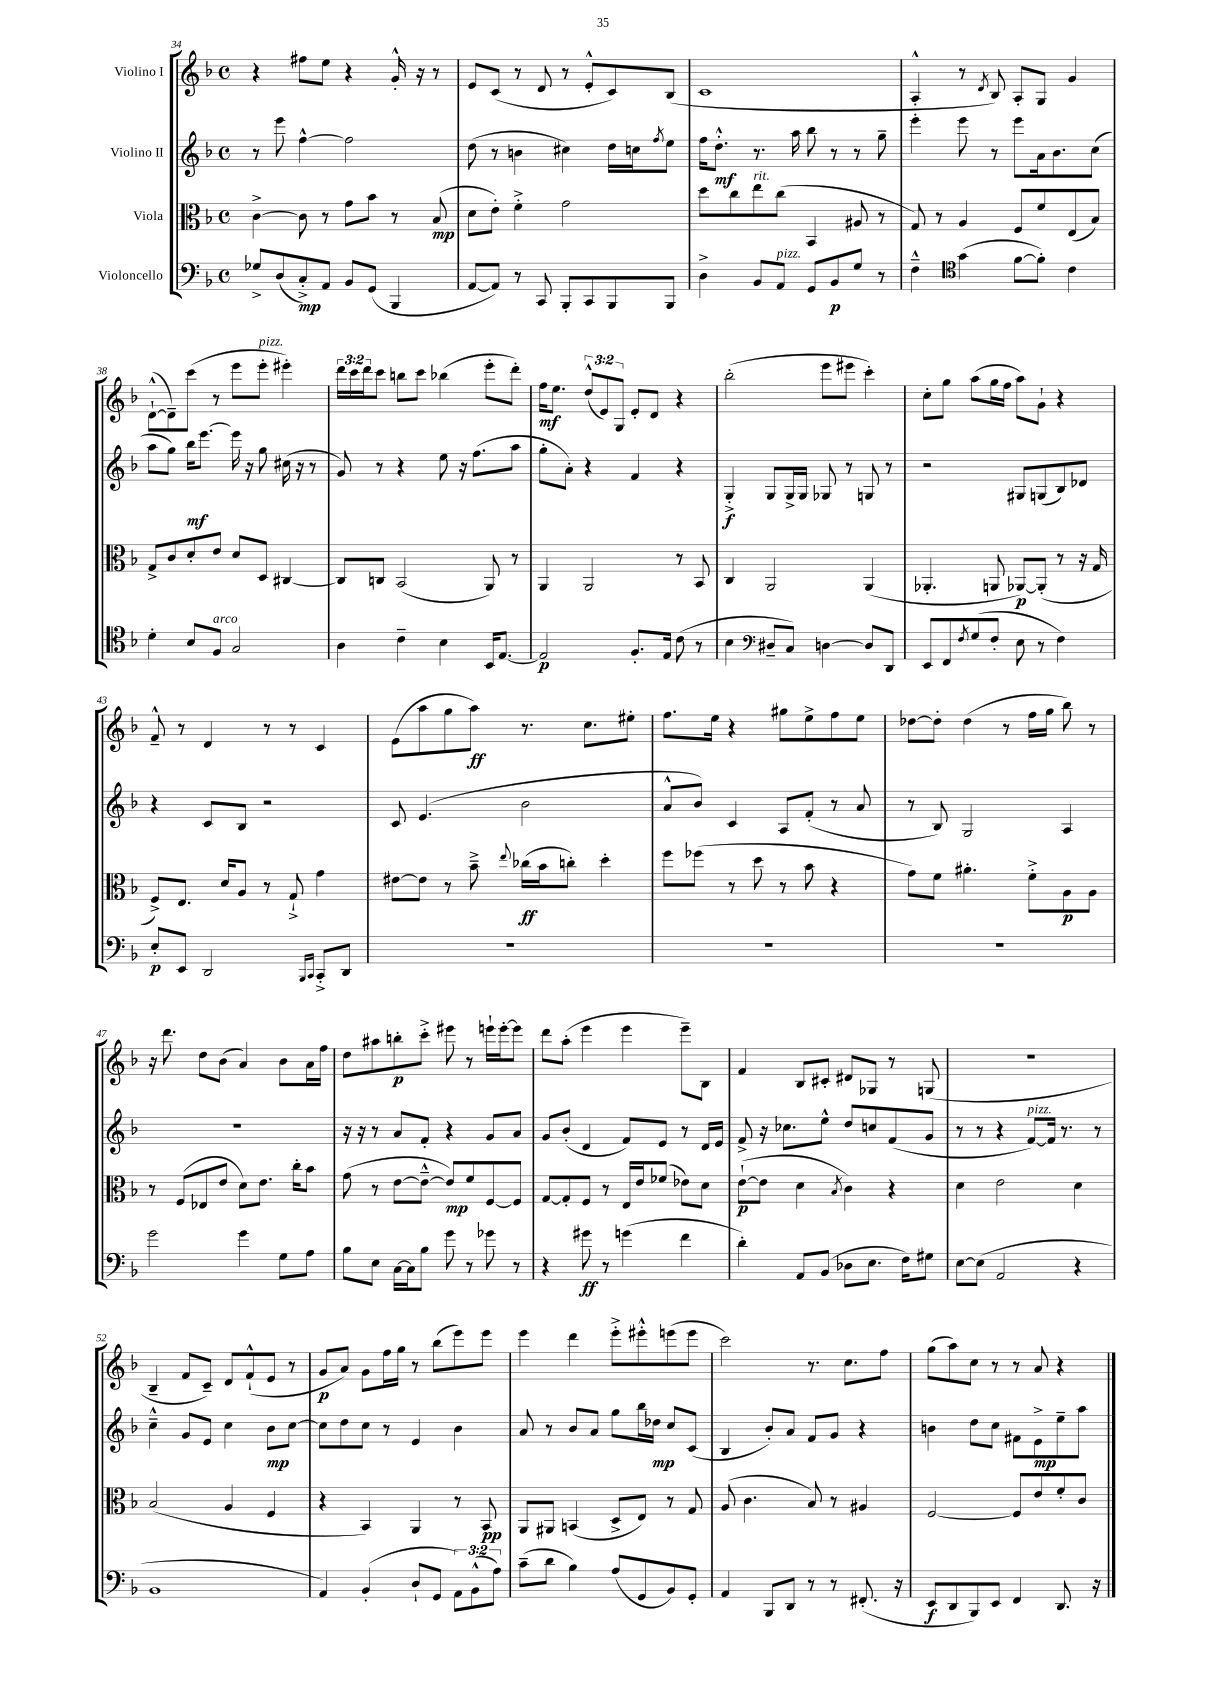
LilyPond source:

<<
\new StaffGroup <<
\new Staff = "s0" \with { instrumentName = "Violino I" } {
    \clef treble \key f \major \defaultTimeSignature \time 4/4 \override Staff.TupletNumber.text = #tuplet-number::calc-fraction-text
    r4 fis''8 e''8 r4 g'16-.-^ r16 r8 |
    e'8 c'8( r8 d'8 r8 e'8-.-^ c'8) bes8( |
    c'1 |
    a4-.-^ r8 \acciaccatura { d'8 } bes8) a8-. g8 g'4 |
    d'8~-!-^( d'8--) c'''8( r8 e'''8 e'''8-.^\markup { \italic "pizz." } eis'''4-.) |
    \tuplet 3/2 { d'''16 c'''16 d'''16 } c'''8 b''8 c'''8 bes''4( e'''8-. d'''8-.) |
    f''16\mf e''8. \tuplet 3/2 { d''8-^( e'8) g8 } e'8-. d'8 r4 |
    bes''2-.( e'''8 eis'''8 c'''4-.) |
    c''8-. g''8 a''8( g''16 f''16 a''8) g'8-! r4 |
    f'8---^ r8 d'4 r8 r8 c'4 |
    e'8( a''8 g''8 a''8\ff) r8. c''8. eis''8-. |
    f''8. e''16 r4 gis''8 e''8-> f''8 e''8 |
    des''8~ des''8-. des''4( r8 f''16 g''16 bes''8) r8 |
    r16 d'''8. d''8 bes'8( a'4) bes'8 a'16 f''16 |
    d''8 ais''8 b''8-.\p c'''8-.-> eis'''8 r8 e'''16-! e'''16~-. e'''8 |
    d'''8 a''8-.( e'''4 e'''4 e'''8--) bes8 |
    f'4 bes8 cis'8-. dis'8 ges8 r8 g8( |
    R1 |
    bes4-- f'8 c'8--) d'8 f'8-!-^( e'8 r8 |
    g'8\p a'8) g'8 f''16 g''16 r8 bes''8( e'''8) e'''8 |
    e'''4 d'''4 e'''8-.-> eis'''8-.-^ e'''8( e'''8 |
    c'''2) r8. c''8. f''8 |
    g''8( a''8) c''8 r8 r8 a'8 r4 \bar "|." |
}
\new Staff = "s1" \with { instrumentName = "Violino II" } {
    \clef treble \key f \major \defaultTimeSignature \time 4/4
    r8 e'''8 f''4~-^ f''2 |
    d''8( r8 b'4 cis''4) d''16 c''16 \acciaccatura { f''8 } e''8 |
    f''16 d''8.-.-^\mf r8. a''16 bes''8 r8 r8 g''8-- |
    e'''4-. e'''8 r8 e'''8 a'16 bes'8. c''8( |
    a''8 g''8) bes''16\mf e'''8.~ e'''16 r16 g''8 cis''16( r16 r8 |
    g'8) r8 r4 e''8 r16 f''8.( a''8 |
    g''8-. a'8-.) r4 f'4 r4 |
    g4-.->\f g8 g16-> g16 ges8 r8 g8 r8 |
    r2 gis8 g8( bes8) des'8 |
    r4 c'8 bes8 r2 |
    c'8 e'4.( bes'2 |
    a'8-^ bes'8) c'4 a8 f'8-.( r8 a'8 |
    r8 bes8) g2 a4 |
    R1 |
    r16 r16 r8 a'8 f'8-. r4 g'8 a'8 |
    g'8 bes'8-.( d'4 f'8) e'8 r8 d'16 e'16 |
    f'8-> r16 ces''8. e''8-^ d''8 c''8 f'8( g'8 |
    r8 r8 r4 f'8~^\markup { \italic "pizz." }) f'16 r8. r8 |
    c''4---^ g'8 e'8 c''4 bes'8\mp c''8~ |
    c''8 d''8 c''8 r8 e'4 bes'4 |
    a'8 r8 bes'8 a'8 g''8 bes''16 des''16\mp c''8 c'8( |
    bes4 bes'8-.) a'8 f'8 g'8 r4 |
    b'4 d''8 c''8 fis'8 e'8->\mp e''8-- a''8 \bar "|." |
}
\new Staff = "s2" \with { instrumentName = "Viola" } {
    \clef alto \key f \major \defaultTimeSignature \time 4/4
    c'4~-> c'8 r8 g'8 bes'8 r8 bes8\mp( |
    d'8 e'8-.) f'4-.-> g'2 |
    d''8 c''8 e''8^\markup { \italic "rit." } c''8( bes,4 ais8 r8 |
    g8) r8 a4 f8 f'8 e8( bes8) |
    g8-> c'8 d'8-. e'8 d'8 d8 cis4~ |
    cis8 c8 bes,2( a,8) r8 |
    a,4 a,2 r8 bes,8 |
    c4 a,2 a,4( |
    aes,4.-. a,8 aes,8~\p) aes,8-.( r8 r16 g16 |
    f8->) e8. d'16 a8 r8 g8-!-> g'4 |
    eis'8~ eis'8 r8 bes'8---> \appoggiatura { e''8 } ces''16\ff( bes'16 c''8-.) d''4-. |
    f''8 fes''8( r8 d''8 r8 bes'8 r4 |
    g'8) f'8 ais'4.-. f'8-.-> a8\p a8 |
    r8 f8( ees8 e'8 d'8) e'8. c''16-. bes'8 |
    g'8( r8 e'8~ e'8~---^ e'8\mp) f'8 f8~ f8 |
    g8~ g8-. f8 r8 e16 e'16 fes'8( ees'8) d'8 |
    e'8~-!\p( e'8 d'4 \acciaccatura { bes8 } c'4) r4 |
    d'4 e'2 d'4 |
    bes2( a4 f4 |
    r4 bes,4) a,4 r8 bes,8\pp |
    a,8 ais,8 b,4( d8-> e8) r8 g8 |
    a8( c'4. bes8) r8 ais4 |
    f2~ f8 e'8 f'8-. c'8 \bar "|." |
}
\new Staff = "s3" \with { instrumentName = "Violoncello" } {
    \clef bass \key f \major \defaultTimeSignature \time 4/4 \override Staff.TupletNumber.text = #tuplet-number::calc-fraction-text
    ges8-> d8( c8-.->\mp) a,8 bes,8 g,8( bes,,4 |
    a,8~ a,8) r8 c,8 bes,,8-. c,8 bes,,8 bes,,8 |
    d4-> bes,8 a,8^\markup { \italic "pizz." } g,8 bes,8\p g8 r8 |
    f4---^ \clef tenor g'4( f'8~ f'8-.) c'4 |
    d'4-. bes8 f8^\markup { \italic "arco" } g2 |
    a4 c'4-- bes4 bes,16 e8.~ |
    e2\p f8.-. e16 c'8( r8 |
    bes4 \clef bass dis8-- c8) d4~ d8 d,8 |
    e,8 f,8 \acciaccatura { f8 } g8( f8-. e8 r8 f4) |
    e8-.\p e,8 d,2 \grace { bes,,16 c,16 } c,8-.-> d,8 |
    R1 |
    R1 |
    R1 |
    g'2 g'4 g8 a8 |
    bes8 e8 c16~ c16 bes8 g'8 r8 ges'8 r8 |
    r4 gis'8\ff r8 g'4( f'4 |
    d'4-.) a,8 bes,8( des8 e8. f16) gis8 |
    e8~ e8( a,2 r4 |
    bes,1 |
    a,4) bes,4-.( d8-! g,8 \tuplet 3/2 { a,8) bes,8-^( a8) } |
    c'8--( d'8 bes4) a8( g,8 bes,8) g,8-. |
    a,4 bes,,8 d,8 r8 r8 fis,8.-.( r16 |
    e,8\f d,8 bes,,8) e,8 f,4 d,8. r16 \bar "|." |
}
>>
>>
\layout { \context { \Score currentBarNumber = #34 } }
